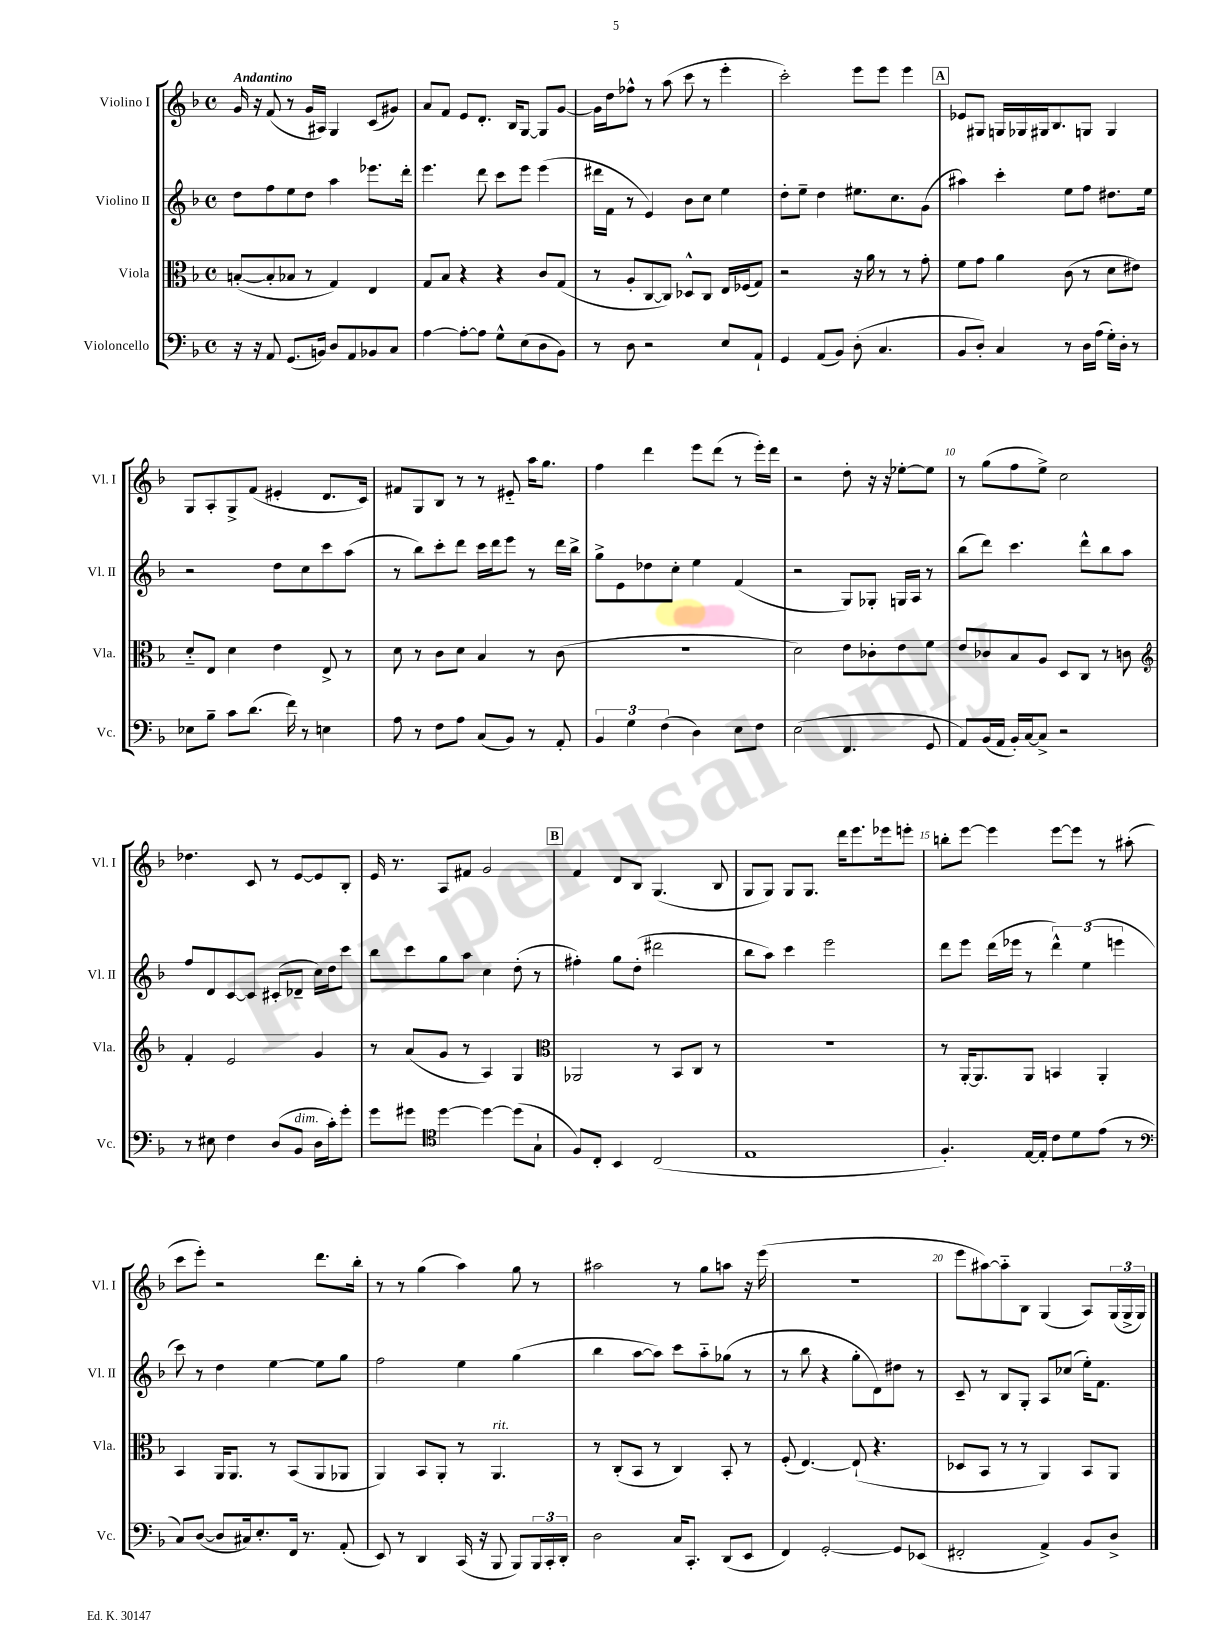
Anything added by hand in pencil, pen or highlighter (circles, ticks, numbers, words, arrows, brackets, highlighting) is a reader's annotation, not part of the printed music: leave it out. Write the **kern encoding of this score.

**kern	**kern	**kern	**kern
*part4	*part3	*part2	*part1
*staff4	*staff3	*staff2	*staff1
*I"Violoncello	*I"Viola	*I"Violino II	*I"Violino I
*I'Vc.	*I'Vla.	*I'Vl. II	*I'Vl. I
*clefF4	*clefC3	*clefG2	*clefG2
*k[b-]	*k[b-]	*k[b-]	*k[b-]
*M4/4	*M4/4	*M4/4	*M4/4
*met(c)	*met(c)	*met(c)	*met(c)
=1	=1	=1	=1
!	!	!	!LO:TX:a:B:t=Andantino
16r	([8Bn'/L	8dd\L	16g/
16r	.	.	16r
8AA/	8B'/]	8ff\	(8f/
(8.GG/L	8B-X/J	8ee\	8r
.	8r	8dd\J	16g/LL
16BBn/Jk)	.	.	16A#X/JJ)
8D/L	4G/)	4aa\	4G/
8AA/	.	.	.
8BB-X/	4E/	8.eee-X\L	(8c/L
8C/J	.	.	8g#X/J)
.	.	16ddd'\Jk	.
=2	=2	=2	=2
[4A\	8G/L	4.eee\	8a/L
.	8B-/J	.	8f/J
8A'\L_	4r	.	8e/L
8A\J]	.	8ddd\	8.d'/J
8G^^\L	4r	8ccc\L	.
.	.	.	16B-/KL
(8E\	.	8eee\J	[8G/J
8D\	8c/L	(4eee\	8G/L]
8BB-\J)	(8G/J	.	[8g/J
=3	=3	=3	=3
8r	8r	16ddd#X\LL	16g\LL]
.	.	16f\JJ	16dd\J
8D\	8A'/L	8r	8ff-X^^\J
2r	[8C/	4e/)	8r
.	8C/J])	.	(8aa\
.	8D-X^^/L	8b-\L	8ccc\
.	8C/J	8cc\J	8r
8E/L	16E/LL	4ee\	4eee'\
.	(16F-X/J	.	.
8AA`/J	8G/J)	.	.
=4	=4	=4	=4
4GG/	2r	8dd'\L	2ccc'\)
.	.	8ee~\J	.
(8AA/L	.	4dd\	.
8BB-/J)	.	.	.
(8D'\	16r	8.ee#X\L	8eee\L
.	16a\	.	.
4.C/	8r	.	8eee\J
.	.	8.cc\	.
.	8r	.	4eee\
.	8g'\	(8g\J	.
!!LO:REH:place=s1:t=A
=5	=5	=5	=5
8BB-/L	8f\L	4aa#X\)	8e-X/L
8D'/J)	8g\J	.	8G#X/J
4C/	4a\	4ccc'\	16Gn/LL
.	.	.	16G-X/
.	.	.	16G#X/J
.	.	.	8.B-/
8r	(8c\	8ee\L	.
16D\LL	8r	8ff\J	8Gn/J
(16A\JJ	.	.	.
16G'\LL)	8d\L	8.dd#X\L	4G/
16D'\JJ	.	.	.
8r	8e#X\J)	.	.
.	.	16ee\Jk	.
!!LO:LB:g=z
=6	=6	=6	=6
8E-X\L	8d/L	2r	8G/L
8B-~\J	8E/J	.	8A'/
8c\L	4d\	.	8G^/
(8.d\J	.	.	(8f/J
.	4e\	8dd\L	4e#X'/
16f\)	.	.	.
8r	.	8cc\	.
4En\	8E^/	8ccc\	8.d/L
.	8r	(8aa\J	.
.	.	.	16c/Jk)
=7	=7	=7	=7
8A\	8d\	8r	8f#X/L
8r	8r	8bb-\L)	8G/
8F\L	8c\L	8ccc'\	8B-/J
8A\J	8d\J	8ddd\J	8r
(8C/L	4B-/	16ccc\LL	8r
.	.	16ddd\J	.
8BB-/J)	.	8eee\J	8e#X/
8r	8r	8r	16aa\KL
.	.	.	8.gg\J
8AA'/	(8c\	16ddd\LL	.
.	.	16bb-^\JJ	.
=8	=8	=8	=8
6BB-/	1r	8gg^\L	4ff\
.	.	8e\	.
6G\	.	.	.
.	.	8dd-X\	4ddd\
(6F\	.	.	.
.	.	8cc'\J	.
4D\)	.	4ee\	8eee\L
.	.	.	(8ddd\J
8E\L	.	(4f/	8r
8F\J	.	.	16eee'\LL)
.	.	.	16ddd\JJ
=9	=9	=9	=9
(2E\	2d\)	2r	2r
4.FF/	8e\L	8G/L)	8dd'\
.	8c-X'\	8G-X'/J	16r
.	.	.	16r
.	8e\	16Gn/LL	[8ee-X'\L
.	.	16A/JJ	.
8GG/	8f\J	8r	8ee-\J]
=10	=10	=10	=10
8AA/L)	8e/L	(8bb-\L	8r
(16BB-/L	8c-X/	8ddd\J)	(8gg\L
16AA/JJ	.	.	.
16BB-'/LL)	8B-/	4.ccc\	8ff\
[16C/J	.	.	.
8C^/J]	8A/J	.	8ee^\J)
2r	8D/L	.	2cc\
.	8C/J	8ddd^^\L	.
.	8r	8bb-\	.
.	8cn\	8aa\J	.
!!LO:LB:g=z
=11	=11	=11	=11
*	*clefG2	*	*
8r	4f'/	8ff/L	4.dd-X\
8E#X\	.	8d/	.
4F\	2e/	[8c/	.
.	.	8c/J]	8c/
(8D/L	.	(8c#X'/L	8r
!LO:TX:a:i:t=dim.	!	!	!
8BB-/J	.	8d-X~/J	[8e/L
16D\LL	4g/	16cc\LL)	8e/]
16c'\J)	.	16dd\J	.
8g'\J	.	8ccc\J	8B-'/J
=12	=12	=12	=12
8g\L	8r	8bb-\L	16e/
.	.	.	8.r
8g#X\J	(8a/L	8ccc\	.
*clefC4	*	*	*
[4dd\	8g/J	8gg\	8A/L
.	8r	8aa\J	8f#X/J
4dd\_	4A/)	4cc\	2g/
(8dd\L]	4G/	(8dd'\	.
8G`\J	.	8r	.
!!LO:REH:place=s1:t=B
=13	=13	=13	=13
*	*clefC3	*	*
8F/L)	2AA-X/	4ff#X'\)	4f/
8C'/J	.	.	.
4BB-/	.	8gg\L	8d/L
.	.	(8dd'\J	8B-/J
(2C/	8r	2ddd#X\	(4.G/
.	8BB-/L	.	.
.	8C/J	.	.
.	8r	.	8B-/
=14	=14	=14	=14
1E	1r	8bb-\L	8G/L
.	.	8aa\J)	8G/J)
.	.	4ccc\	8G/L
.	.	.	8.G/J
.	.	2eee\	.
.	.	.	16ddd\KL
.	.	.	8.eee\
.	.	.	16eee-X\k
.	.	.	8eeen'\J
=15	=15	=15	=15
4.F'/)	8r	8ddd\L	8bbn'\L
.	[16AA'/KL	8eee\J	[8eee\J
.	8.AA/]	.	.
.	.	(16ddd\LL	4eee\]
.	.	16eee-X\JJ	.
[16E/LL	8AA/J	8r	.
16E'/JJ]	.	.	.
8c\L	4BBn/	6ddd^^\)	[8eee\L
8d\	.	.	8eee\J]
.	.	(6ee\	.
(8e\J	4AA'/	.	8r
.	.	6eeen\	.
8r	.	.	(8aa#X'\
!!LO:LB:g=z
=16	=16	=16	=16
*clefF4	*	*	*
8C/L)	4BB-/	8ccc\)	8ccc\L
([8D/J	.	8r	8eee'\J)
8D/L]	16AA/KL	4dd\	2r
.	8.AA/J	.	.
16C#X/k)	.	.	.
8.E'/	.	.	.
.	8r	[4ee\	.
16FF/Jk	(8BB-/L	.	.
8.r	.	.	.
.	8AA/	8ee\L]	8.ddd\L
(8AA'/	8AA-X/J	8gg\J	.
.	.	.	16bb-'\Jk
=17	=17	=17	=17
8EE/)	4AA/)	2ff\	8r
8r	.	.	8r
4DD/	8BB-/L	.	(4gg\
.	8AA'/J	.	.
(16CC/	8r	4ee\	4aa\)
16r	.	.	.
!	!LO:TX:a:i:t=rit.	!	!
8BBB-/	4.AA/	.	.
8BBB-/L)	.	(4gg\	8gg\
24BBB-/L	.	.	8r
24CC'/	.	.	.
24DD'/JJ	.	.	.
=18	=18	=18	=18
2D\	8r	4bb-\	2aa#X\
.	(8C'/L	.	.
.	8BB-/J	[8aa\L	.
.	8r	8aa\J])	.
16C/KL	4C/)	8ccc\L	8r
8.CC'/J	.	.	.
.	.	8aa\	8gg\L
(8DD/L	8BB-'/	(8gg-X\J	8aan\J
8EE/J	8r	8r	16r
.	.	.	(16eee\
=19	=19	=19	=19
4FF/)	(8F'/	8r	1r
.	[4.E/)	8bb-\	.
[2GG'/	.	4r	.
.	(8E`/]	8gg'\L	.
.	4.r	8d\)	.
8GG/L]	.	8dd#X\J	.
(8EE-X/J	.	8r	.
=20	=20	=20	=20
2FF#X'/	8D-X/L	8c~/	8eee\L
.	8BB-/J	8r	[8aa#X\)
.	8r	8B-/L	8aa#\]
.	8r	8G'/J	8B-\J
4AA^/)	4AA/)	8A/L	(4G/
.	.	(8cc-X/J	.
8BB-/L	8BB-/L	16ee'\KL)	8A/L)
.	.	8.f\J	.
8D^/J	8AA/J	.	(24G/L
.	.	.	24G^/
.	.	.	24G/JJ)
==	==	==	==
*-	*-	*-	*-
